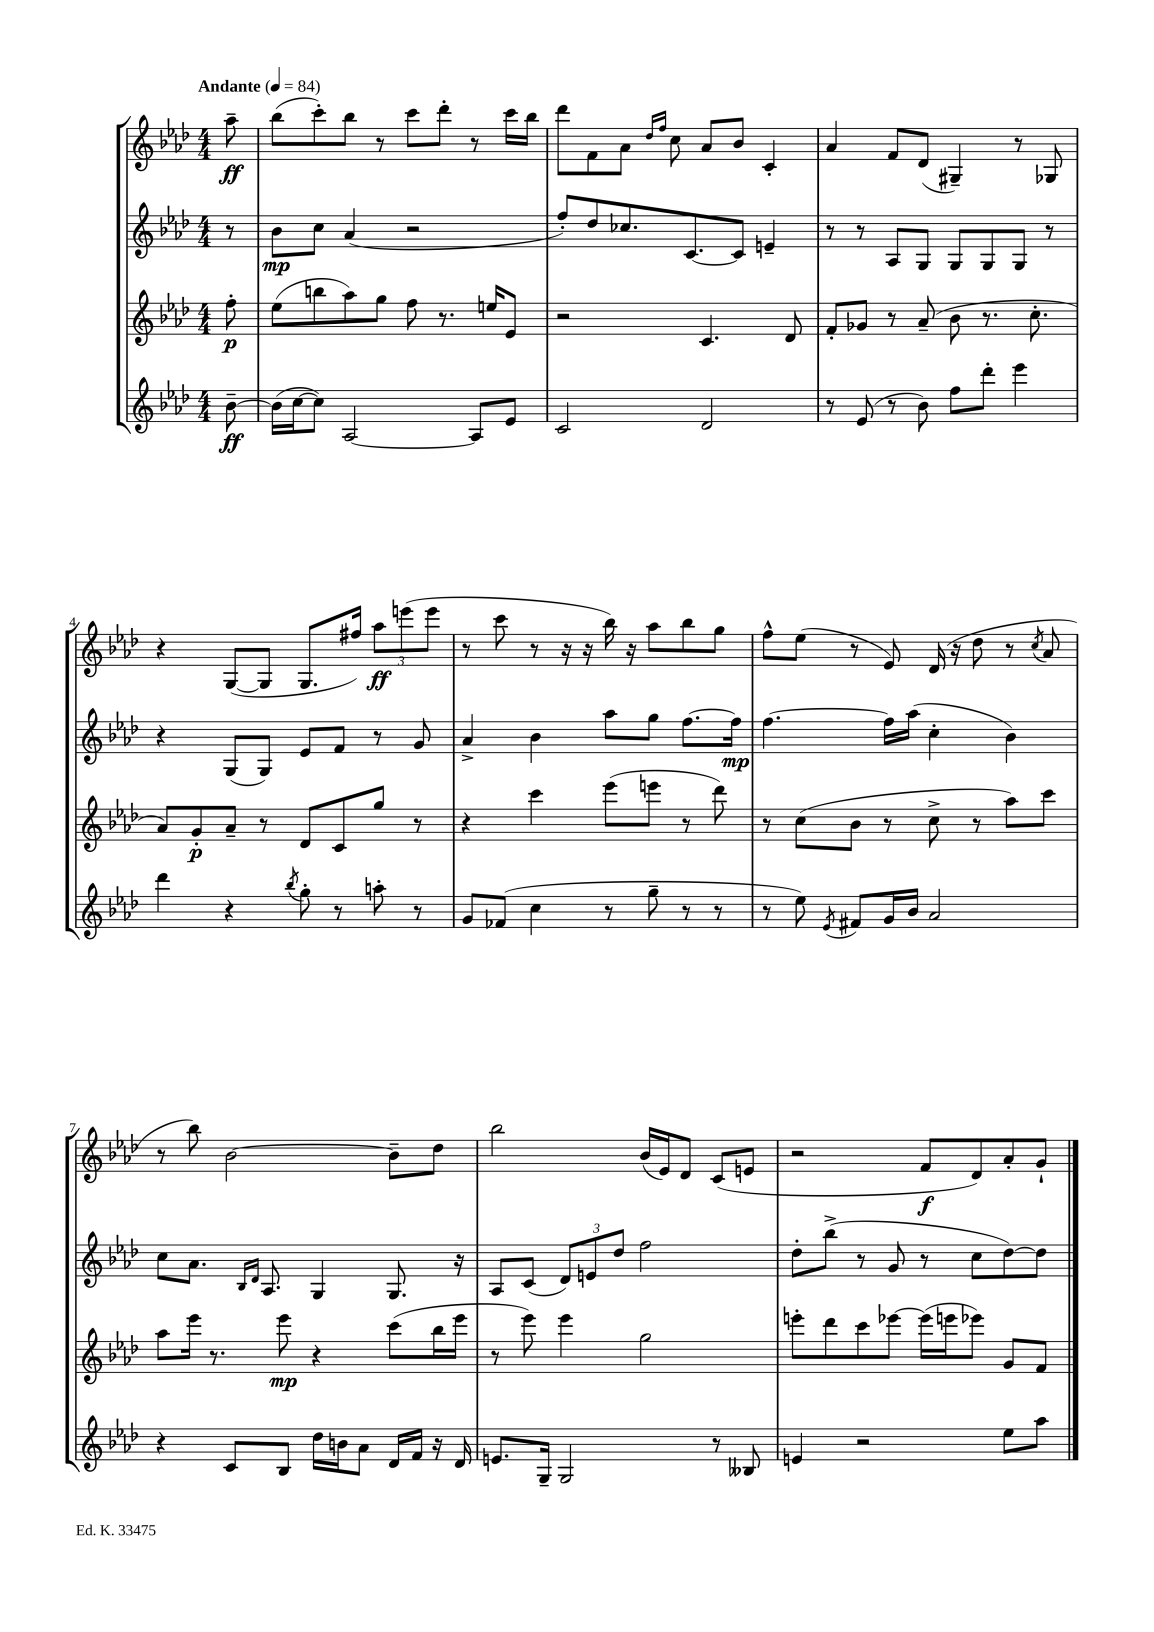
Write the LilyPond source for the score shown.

<<
\new StaffGroup <<
\new Staff = "s0" {
    \clef treble \key aes \major \numericTimeSignature \time 4/4 \partial 8 \tempo "Andante" 4 = 84
    aes''8--\ff |
    bes''8( c'''8-.) bes''8 r8 c'''8 des'''8-. r8 c'''16 bes''16 |
    des'''8 f'8 aes'8 \grace { des''16 f''16 } c''8 aes'8 bes'8 c'4-. |
    aes'4 f'8 des'8( gis4--) r8 ges8 |
    r4 g8~( g8 g8. fis''16) \tuplet 3/2 { aes''8\ff e'''8( e'''8 } |
    r8 c'''8 r8 r16 r16 bes''16) r16 aes''8 bes''8 g''8 |
    f''8-^ ees''8( r8 ees'8) des'16( r16 des''8 r8 \acciaccatura { c''8 } aes'8 |
    r8 bes''8) bes'2~ bes'8-- des''8 |
    bes''2 bes'16( ees'16) des'8 c'8( e'8 |
    r2 f'8\f des'8) aes'8-. g'8-! \bar "|." |
}
\new Staff = "s1" {
    \clef treble \key aes \major \numericTimeSignature \time 4/4 \partial 8
    r8 |
    bes'8\mp c''8 aes'4( r2 |
    f''8-.) des''8 ces''8. c'8.~ c'8 e'4-- |
    r8 r8 aes8 g8 g8 g8 g8 r8 |
    r4 g8( g8) ees'8 f'8 r8 g'8 |
    aes'4-> bes'4 aes''8 g''8 f''8.~ f''16\mp |
    f''4.~ f''16 aes''16( c''4-. bes'4) |
    c''8 aes'8. \grace { bes16 des'16 } aes8. g4 g8. r16 |
    aes8 c'8( \tuplet 3/2 { des'8) e'8 des''8 } f''2 |
    des''8-. bes''8->( r8 g'8 r8 c''8 des''8~) des''8 \bar "|." |
}
\new Staff = "s2" {
    \clef treble \key aes \major \numericTimeSignature \time 4/4 \partial 8
    f''8-.\p |
    ees''8( b''8 aes''8) g''8 f''8 r8. e''16 ees'8 |
    r2 c'4. des'8 |
    f'8-. ges'8 r8 aes'8--( bes'8 r8. c''8.-. |
    aes'8) g'8-.\p aes'8-- r8 des'8 c'8 g''8 r8 |
    r4 c'''4 ees'''8( e'''8 r8 des'''8) |
    r8 c''8( bes'8 r8 c''8-> r8 aes''8) c'''8 |
    aes''8 ees'''16 r8. ees'''8\mp r4 c'''8( bes''16 ees'''16 |
    r8 ees'''8) ees'''4 g''2 |
    e'''8-. des'''8 c'''8 ees'''8~ ees'''16( e'''16 ees'''8) g'8 f'8 \bar "|." |
}
\new Staff = "s3" {
    \clef treble \key aes \major \numericTimeSignature \time 4/4 \partial 8
    bes'8~--\ff |
    bes'16( c''16~ c''8) aes2~ aes8 ees'8 |
    c'2 des'2 |
    r8 ees'8( r8 bes'8) f''8 des'''8-. ees'''4 |
    des'''4 r4 \acciaccatura { bes''8 } g''8-. r8 a''8-. r8 |
    g'8 fes'8( c''4 r8 g''8-- r8 r8 |
    r8 ees''8) \acciaccatura { ees'8 } fis'8 g'16 bes'16 aes'2 |
    r4 c'8 bes8 des''16 b'16 aes'8 des'16 f'16 r16 des'16 |
    e'8. g16-- g2 r8 beses8 |
    e'4 r2 ees''8 aes''8 \bar "|." |
}
>>
>>
